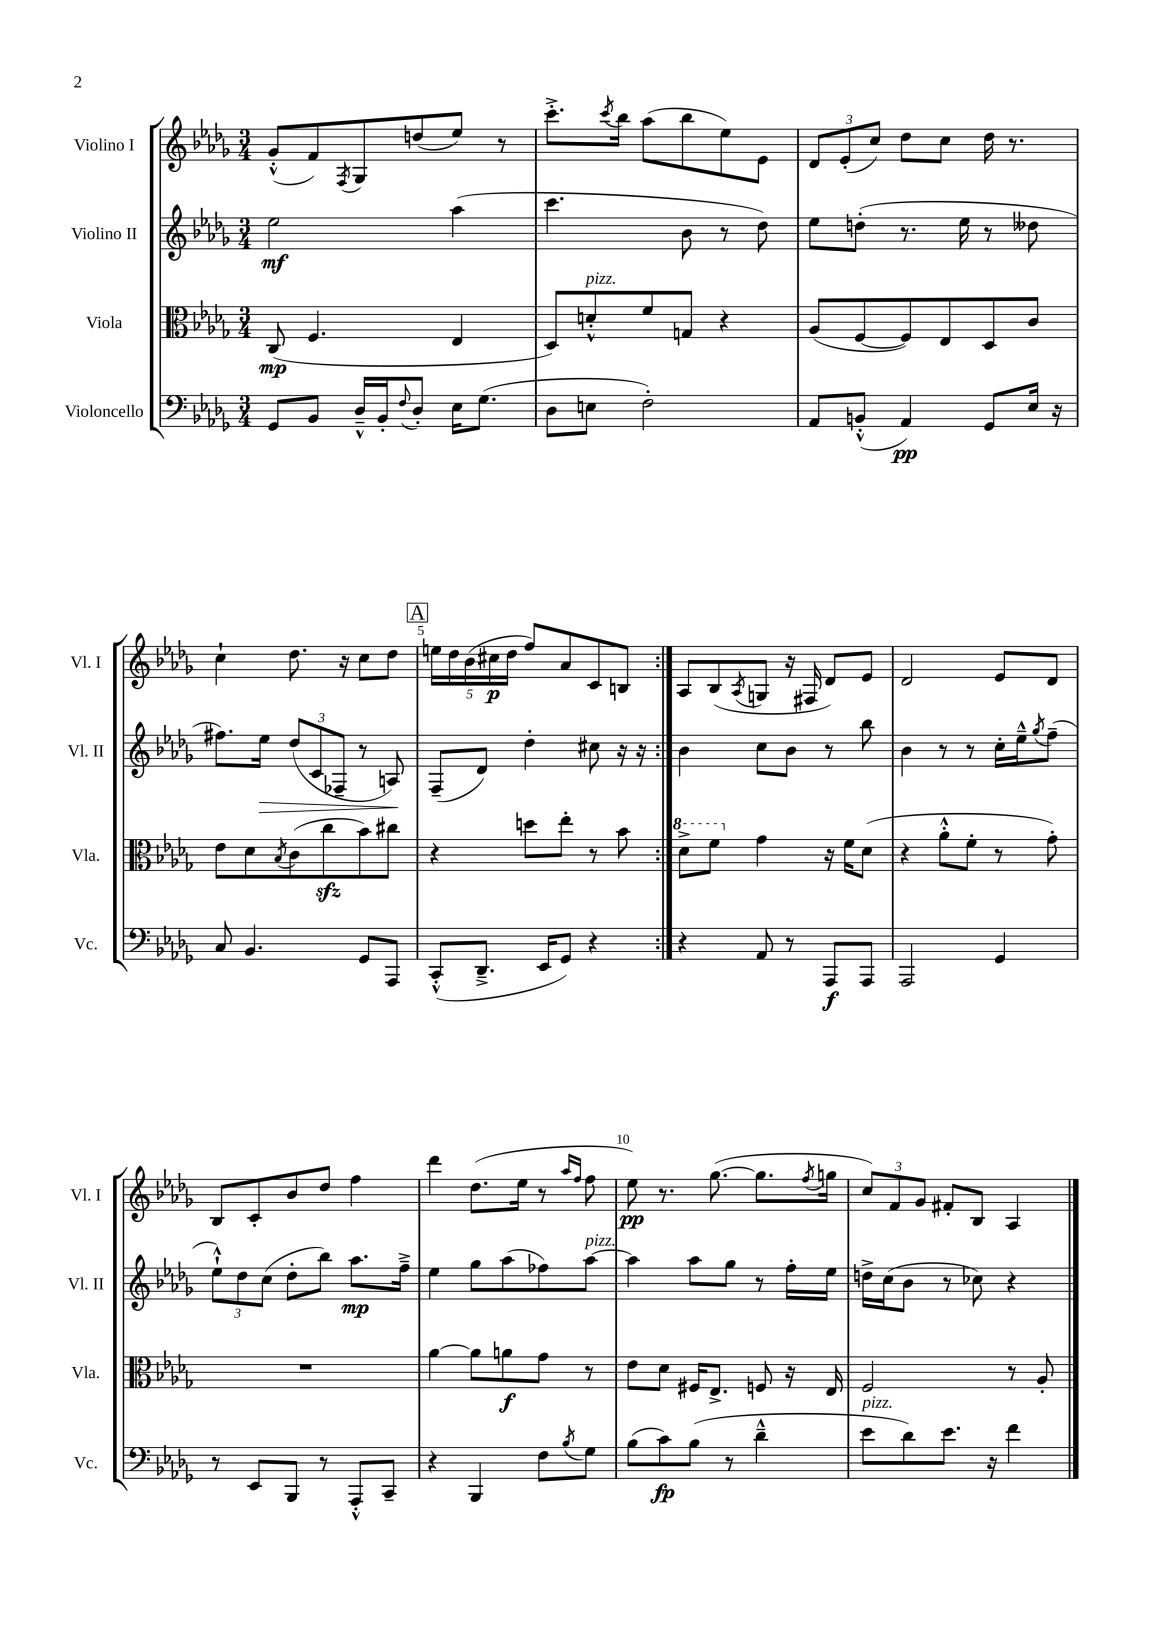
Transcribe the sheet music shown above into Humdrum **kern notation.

**kern	**kern	**kern	**kern
*staff4	*staff3	*staff2	*staff1
*clefF4	*clefC3	*clefG2	*clefG2
*k[b-e-a-d-g-]	*k[b-e-a-d-g-]	*k[b-e-a-d-g-]	*k[b-e-a-d-g-]
*M3/4	*M3/4	*M3/4	*M3/4
8GG-/L	(8C/	2ee-\	(8g-'^^/L
8BB-/J	4.F/	.	8f/)
.	.	.	8qF/
16D-~^^/LL	.	.	8G-/
16BB-'/J	.	.	.
8qqF/	.	.	.
8D-'/J	.	.	(8dd/
16E-\LK	4E-/	(4aa-\	8ee-/J)
(8.G-\J	.	.	.
.	.	.	8r
=	=	=	=
8D-\L	8D-/L)	4.ccc\	8.ccc'^\L
8E\J	8d'^^/	.	.
.	.	.	8qccc/
.	.	.	16bb-\Jk
2F'\)	8f/	.	(8aa-\L
.	8G/J	8b-\	8bb-\
.	4r	8r	8ee-\)
.	.	8dd-\)	8e-\J
=	=	=	=
8AA-/L	(8A-/L	8ee-\L	12d-/L
.	.	.	(12e-'/
(8BB'^^/J	[8F/	(8dd'\J	.
.	.	.	12cc/J)
4AA-/)	8F/])	8.r	8dd-\L
.	8E-/	.	8cc\J
.	.	16ee-\	.
8GG-/L	8D-/	8r	16dd-\
.	.	.	8.r
16E-/Jk	8c/J	8dd--\	.
16r	.	.	.
=	=	=	=
8C/	8e-\L	8.ff#\L)	4cc`\
4.BB-/	8d-\	.	.
.	.	16ee-\Jk	.
.	8qB-/	.	.
.	(8c\	(12dd-/L	8.dd-\
.	.	12c/	.
.	8cc\	.	.
.	.	12F-~/J	.
.	.	.	16r
8GG-/L	8b-\)	8r	8cc\L
8AAA-/J	8cc#\J	8A/)	8dd-\J
=	=	=	=
(8CC'^^/L	4r	(8F~/L	20ee\LL
.	.	.	20dd-\
.	.	.	(20b-\
8.DD-~^/J	.	8d-/J)	.
.	.	.	20cc#\
.	.	.	20dd-\JJ
.	8dd\L	4dd-'\	8ff/L)
16EE-/LK	.	.	.
8GG-/J)	8ee-'\J	.	8a-/
4r	8r	8cc#\	8c/
.	8b-\	16r	8B/J
.	.	16r	.
=:|!	=:|!	=:|!	=:|!
4r	8dd-^\L	4b-\	8A-/L
.	8ff\J	.	(8B-/
.	.	.	8qA-/
8AA-/	4g-\	8cc\L	8G/J
8r	.	8b-\J	16r
.	.	.	16F#/
8AAA-/L	16r	8r	8d-/L)
.	16f\LK	.	.
8AAA-/J	(8d-\J	8bb-\	8e-/J
=	=	=	=
2AAA-/	4r	4b-\	2d-/
.	8a-'^^\L	8r	.
.	8f'\J	8r	.
4GG-/	8r	16cc'\LL	8e-/L
.	.	16ee-~^^\J	.
.	.	8qgg-/	.
.	8g-'\)	(8ff~\J	8d-/J
=	=	=	=
8r	2.r	12ee-`^^\L)	8B-/L
.	.	12dd-\	.
8EE-/L	.	.	8c'/
.	.	(12cc\J	.
8BBB-/J	.	8dd-'\L	8b-/
8r	.	8bb-\J)	8dd-/J
8AAA-'^^/L	.	8.aa-\L	4ff\
8CC~/J	.	.	.
.	.	16ff~^\Jk	.
=	=	=	=
4r	[4a-\	4ee-\	4ddd-\
4BBB-/	8a-\]L	8gg-\L	(8.dd-\L
.	8a\	(8aa-\	.
.	.	.	16ee-\Jk
8F\L	8g-\J	8ff-\)	8r
.	.	.	16qqaa-/LL
8qB-/	.	.	16qqff/JJ
8G-\J	8r	[8aa-\J	8ff\
=	=	=	=
(8B-\L	8e-\L	4aa-\]	8ee-\)
8c\)	8d-\J	.	8.r
(8B-\J	16F#/LK	8aa-\L	.
.	8.E-^/J	.	([8.gg-\
8r	.	8gg-\J	.
4d-~^^\	8F/	8r	8.gg-\]L
.	16r	16ff'\LL	.
.	.	.	8qff/
.	16E-/	16ee-\JJ	16gg\Jk
=	=	=	=
8e-\L	2F/	16dd^\LL	12cc/L)
.	.	(16cc\J	.
.	.	.	12f/
8d-\)	.	8b-\J	.
.	.	.	12g-/J
8.e-\J	.	8r	8f#'/L
.	.	8cc-\)	8B-/J
16r	.	.	.
4f\	8r	4r	4A-/
.	8A-'/	.	.
==	==	==	==
*-	*-	*-	*-
